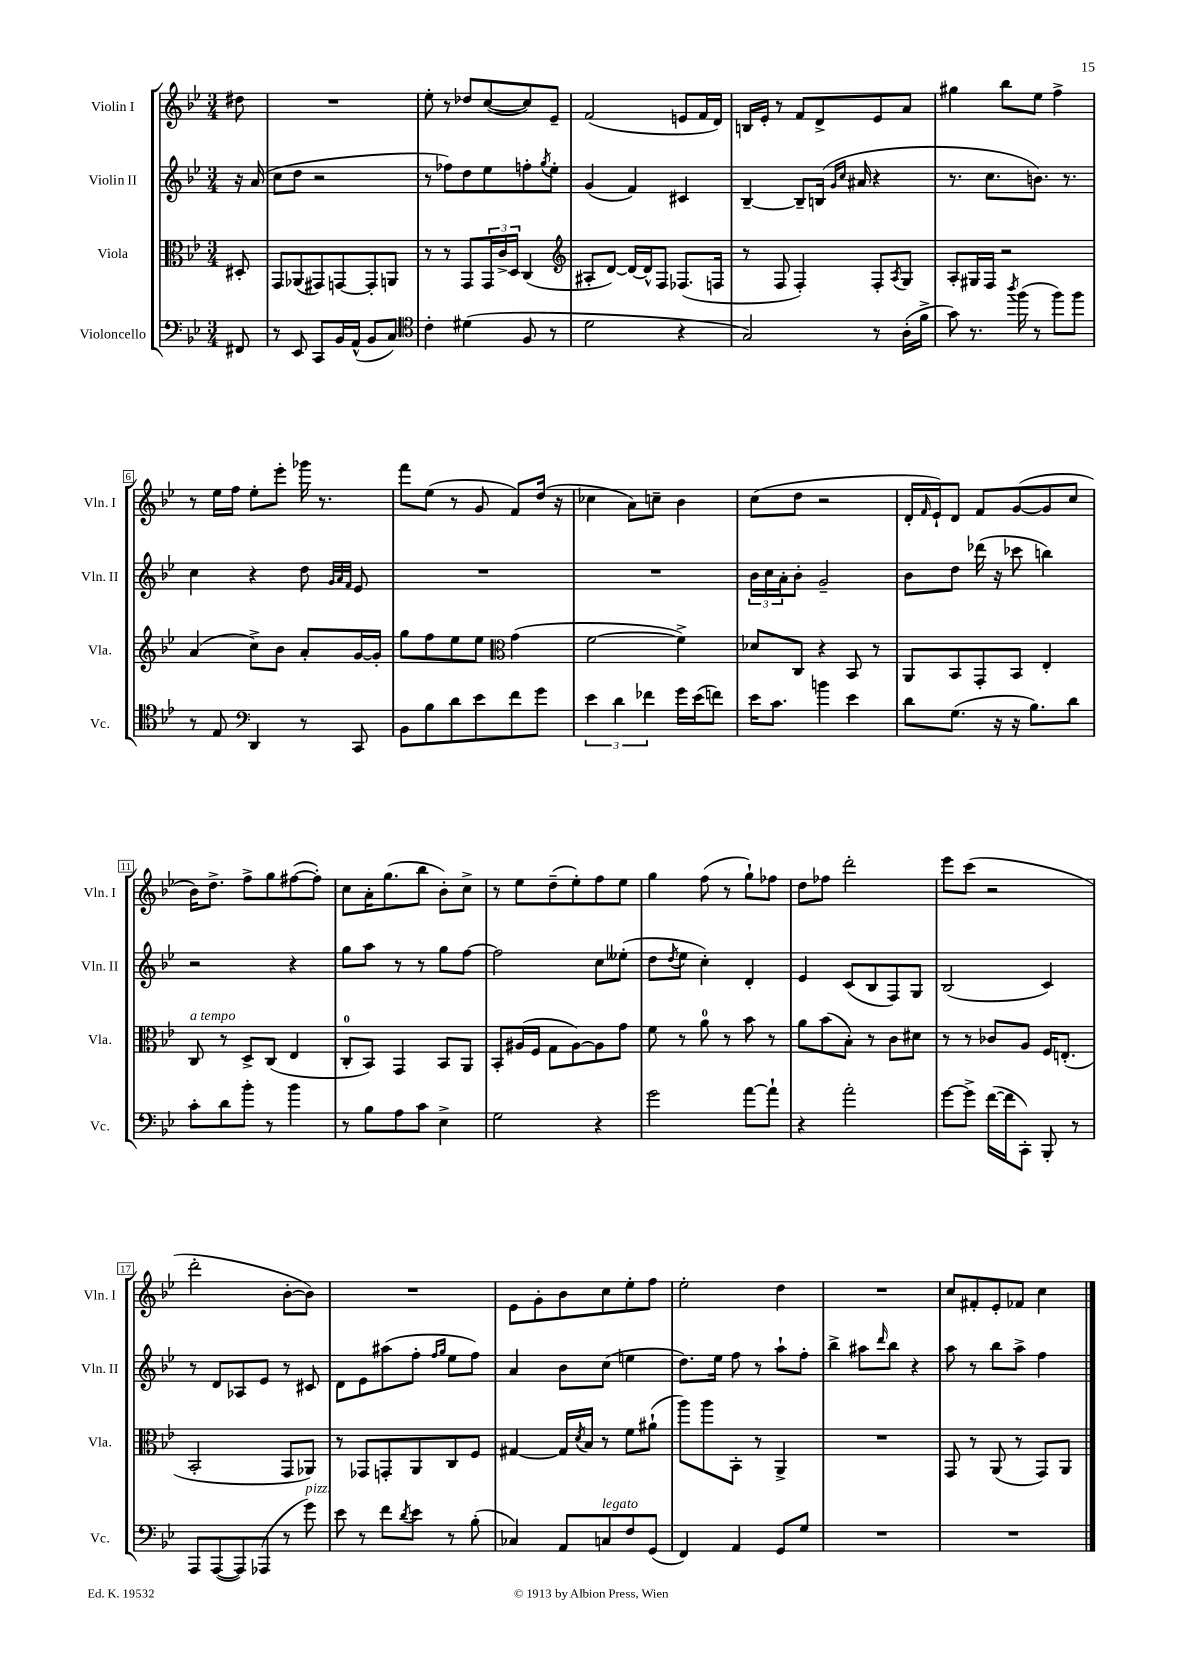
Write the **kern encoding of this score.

**kern	**kern	**kern	**kern
*staff4	*staff3	*staff2	*staff1
*clefF4	*clefC3	*clefG2	*clefG2
*k[b-e-]	*k[b-e-]	*k[b-e-]	*k[b-e-]
*M3/4	*M3/4	*M3/4	*M3/4
8FF#	8D#'	16r	8dd#
.	.	(16a	.
=	=	=	=
8r	8GG	8cc	2.r
8EE-	(8AA-	8dd	.
8CC	8GG#)	2r	.
16BB-	[8GG	.	.
(16AA^^	.	.	.
8BB-	8GG']	.	.
8C)	8AA	.	.
=	=	=	=
*clefC4	*	*	*
4c'	8r	8r	8ee-'
.	8r	8ff-)	8r
(4d#	8GG	8dd	8dd-
.	24GG	8ee-	([8cc
.	24c^	.	.
.	24D	.	.
8F	(4C	8ff'	8cc])
.	.	8qgg	.
8r	.	8ee-'	8e-~
=	=	=	=
*	*clefG2	*	*
2d	8A#'	(4g	(2f
.	[8d)	.	.
.	16d_	4f)	.
.	16d^^]	.	.
.	8F	.	.
4r	(8.F-	4c#	8e
.	.	.	16f
.	16F	.	16d)
=	=	=	=
2G)	8r	[4B-~	16B
.	.	.	16e-'
.	8F	.	8r
.	4F')	8B-~]	8f
.	.	(16B	8d^
.	.	16qqg	.
.	.	16qqcc	.
.	.	16a#	.
8r	8F'	4r	8e-
.	8qA	.	.
(16A'	8G	.	8a
16f^	.	.	.
=	=	=	=
8g)	8A'	8.r	4gg#
8.r	16G#	.	.
.	16F	8.cc	.
.	2r	.	8bb-
8qaa	.	.	.
(16ff	.	.	.
8r	.	8.b)	8ee-
8ff)	.	.	4ff^
.	.	8.r	.
8ff	.	.	.
=	=	=	=
8r	(4a	4cc	8r
8E-	.	.	16ee-
.	.	.	16ff
*clefF4	*	*	*
4DD	8cc^)	4r	8ee-'
.	8b-	.	8eee-'
8r	8a'	8dd	16ggg-
.	.	.	8.r
.	.	32qqg	.
.	.	32qqa	.
.	.	32qqf	.
8CC	[16g	8e-	.
.	16g']	.	.
=	=	=	=
8BB-	8gg	2.r	8fff
8B-	8ff	.	(8ee-
8d	8ee-	.	8r
8e-	8ee-	.	8g
*	*clefC3	*	*
8f	(4g	.	8f)
8g	.	.	(16dd
.	.	.	16r
=	=	=	=
6e-	[2f	2.r	4cc-
6d	.	.	.
.	.	.	8a)
6f-	.	.	.
.	.	.	8cc~
16g	4f^])	.	4b-
(16e-	.	.	.
8f)	.	.	.
=	=	=	=
16e-	8d-	24b-	(8cc
.	.	24cc	.
8.c	.	.	.
.	.	24a'	.
.	8C	8b-'	8dd
4b	4r	2g~	2r
4e-	8BB-	.	.
.	8r	.	.
=	=	=	=
8d	8AA	8b-	16d'
.	.	.	16qqf
.	.	.	16e-`)
(8.G	8BB-	8dd	8d
.	8GG'	(16ddd-	8f
16r	.	16r	.
16r	8BB-	8ccc-	([8g
8.B-)	.	.	.
.	4E-'	4bb)	8g]
8d	.	.	8cc
=	=	=	=
8c'	8C	2r	16b-)
.	.	.	8.dd^
8d	8r	.	.
8b-'	8D^	.	8ff^
8r	(8C	.	8gg
4b-	4E-	4r	([8ff#
.	.	.	8ff#'])
=	=	=	=
8r	8C'	8gg	8cc
8B-	8BB-)	8aa	16a'
.	.	.	(8.gg
8A	4GG	8r	.
8c	.	8r	8bb-
4E-^	8BB-	8gg	8b-')
.	8AA	[8ff	8cc^
=	=	=	=
2G	8BB-'	2ff]	8r
.	(16A#	.	8ee-
.	16F	.	.
.	8G	.	(8dd~
.	[8A#)	.	8ee-')
4r	8A#]	8cc	8ff
.	8g	(8ee--'	8ee-
=	=	=	=
2g	8f	8dd	4gg
.	.	8qdd	.
.	8r	8ee-	.
.	8a	4cc')	(8ff
.	8r	.	8r
[8a	8b-	4d'	8gg`)
8a`]	8r	.	8ff-
=	=	=	=
4r	8a	4e-	8dd
.	(8b-	.	8ff-
2a'	8B-')	(8c	2ddd'
.	8r	8B-	.
.	8c	8F)	.
.	8d#	8G	.
=	=	=	=
[8g	8r	(2B-	8eee-
8g^]	8r	.	(8ccc
([16f	8c-	.	2r
16f]	.	.	.
8CC')	8A	.	.
8BBB-'	16F	4c)	.
.	(8.E'	.	.
8r	.	.	.
=	=	=	=
8AAA	2BB-'	8r	2ddd'
([8AAA	.	8d	.
8AAA])	.	8A-	.
(8AAA-	.	8e-	.
8r	8GG	8r	[8b-'
8g)	8AA-)	8c#	8b-])
=	=	=	=
8e-	8r	8d	2.r
8r	8GG-	8e-	.
8f	8GG'	(8aa#	.
8qd	.	.	.
8e-	8AA	8ff'	.
.	.	16qqff	.
.	.	16qqgg	.
8r	8C	8ee-	.
(8B-'	8F	8ff)	.
=	=	=	=
4C-)	[4G#	4a	8e-
.	.	.	8g'
8AA	16G#]	8b-	8b-
.	8qd	.	.
.	16B-	.	.
8C	8r	(8cc	8cc
8F	8f	4ee	8ee-'
(8GG	(8a#`	.	8ff
=	=	=	=
4FF)	8aa)	8.dd)	2ee-'
.	8aa	.	.
.	.	16ee-	.
4AA	8BB-'	8ff	.
.	8r	8r	.
8GG	4AA^	8aa`	4dd
8G	.	8ff'	.
=	=	=	=
2.r	2.r	4bb-^	2.r
.	.	8aa#	.
.	.	16qqddd	.
.	.	8bb-	.
.	.	4r	.
=	=	=	=
2.r	8GG	8aa	8cc
.	8r	8r	8f#'
.	(8AA	8bb-	8e-'
.	8r	8aa^	8f-
.	8GG)	4ff	4cc
.	8AA	.	.
==	==	==	==
*-	*-	*-	*-
